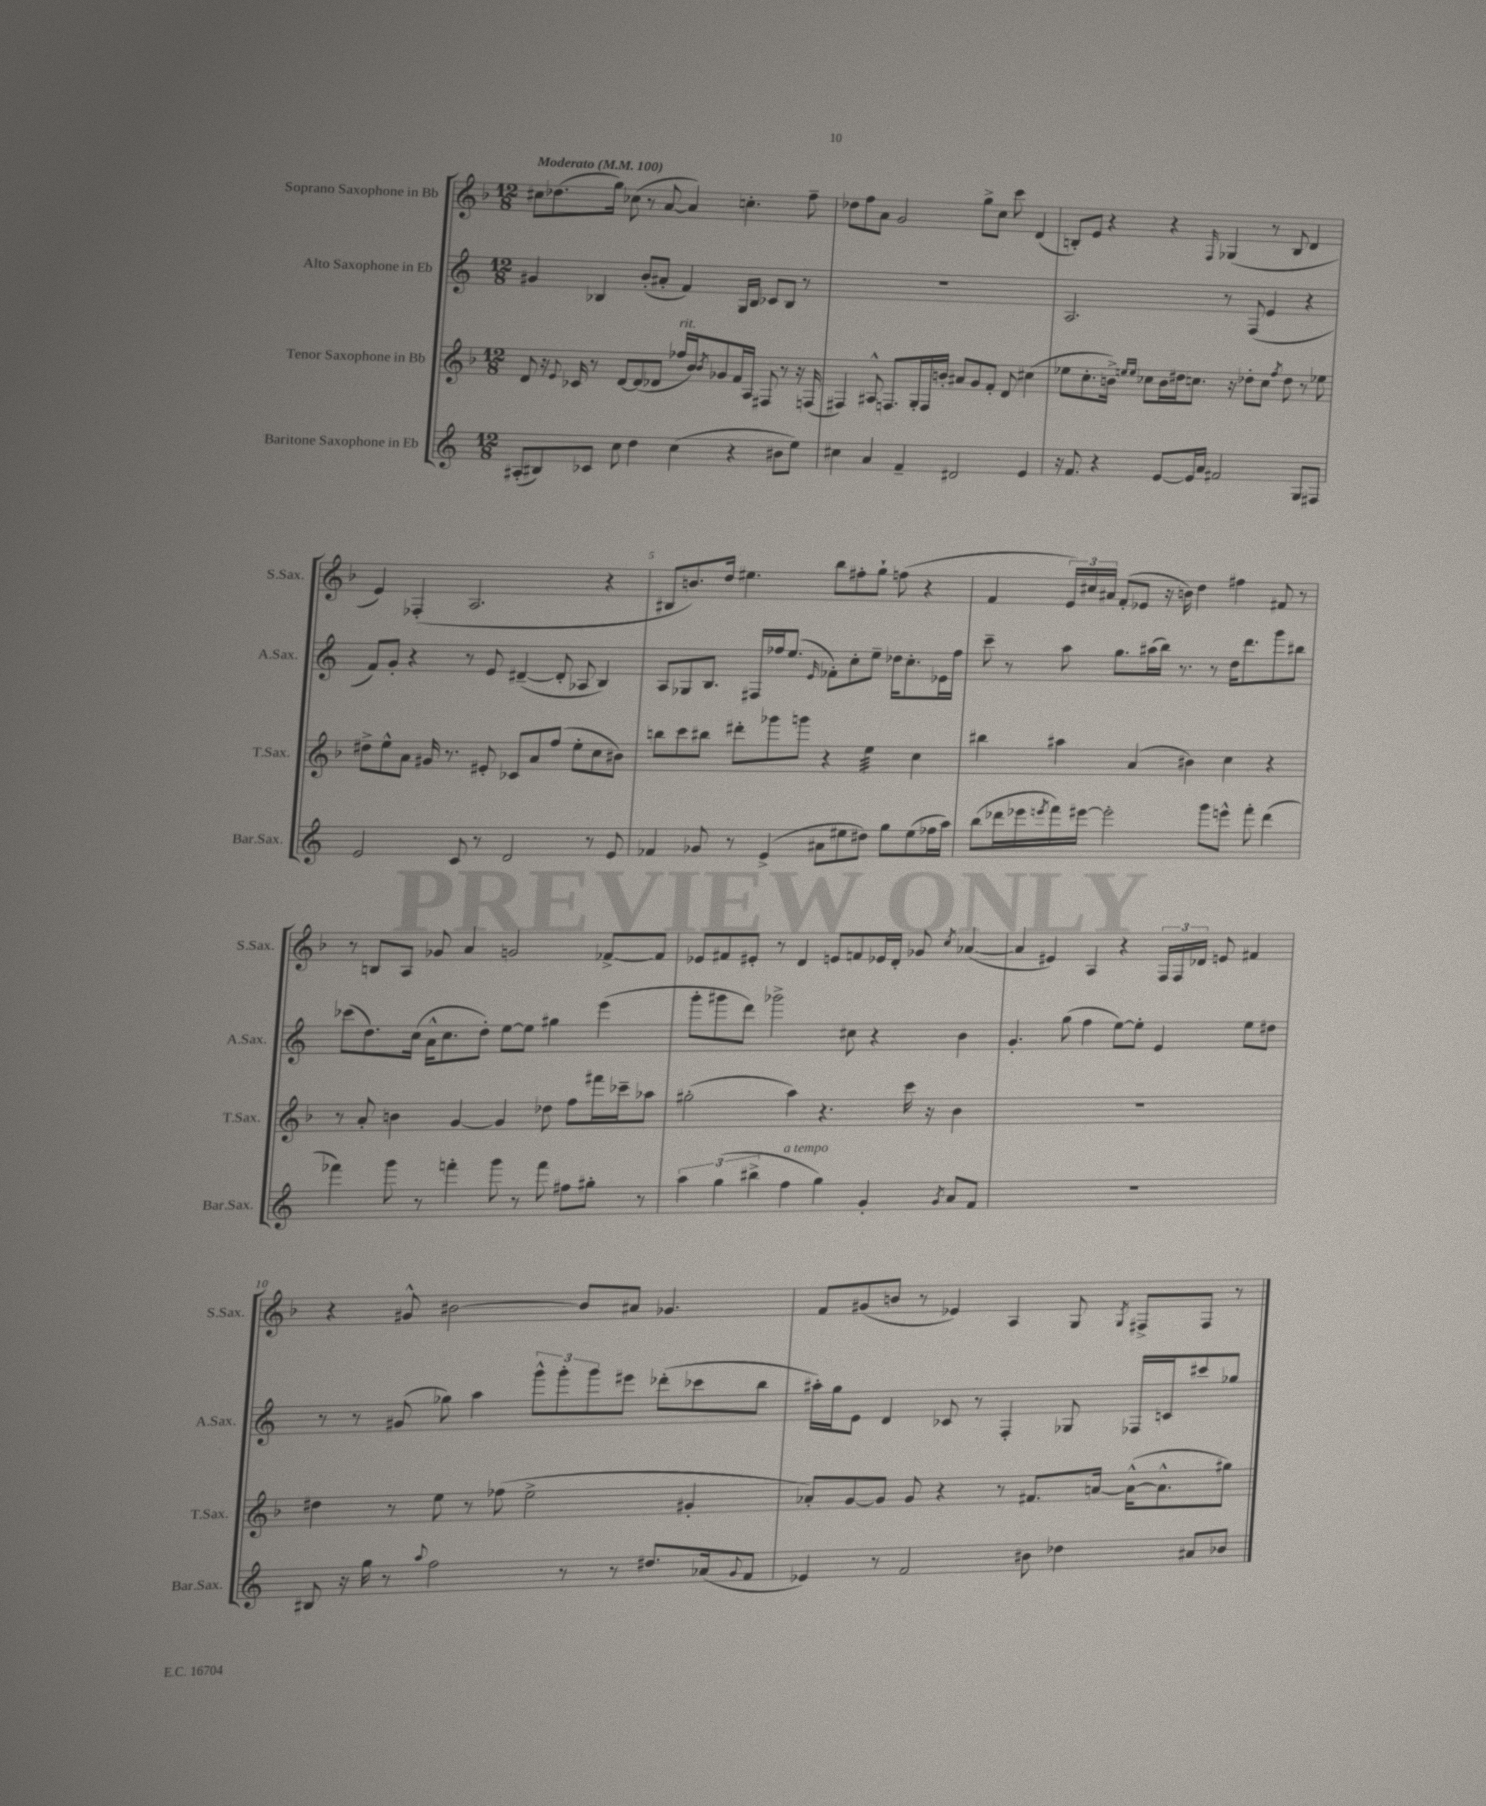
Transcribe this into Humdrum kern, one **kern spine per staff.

**kern	**kern	**kern	**kern
*part4	*part3	*part2	*part1
*staff4	*staff3	*staff2	*staff1
*I"Baritone Saxophone in Eb	*I"Tenor Saxophone in Bb	*I"Alto Saxophone in Eb	*I"Soprano Saxophone in Bb
*I'Bar.Sax.	*I'T.Sax.	*I'A.Sax.	*I'S.Sax.
*clefG2	*clefG2	*clefG2	*clefG2
*k[]	*k[b-]	*k[]	*k[b-]
*M12/8	*M12/8	*M12/8	*M12/8
*MM100	*MM100	*MM100	*MM100
=1	=1	=1	=1
!	!	!	!LO:TX:a:B:t=Moderato
(8A#X'/L	8d/	4g#X/	8cc#X\L
8B#X/)	16r	.	(8.dd-X\
.	8qqe/	.	.
.	16c-X/	.	.
8c-X/J	8r	4B-X/	.
.	.	.	16gg\Jk)
8cc\	[8d/L	.	(8cc-X\
4dd\	(8d/]	(8b'/L	8r
.	8d-X/J	8a#X'/J	[8a/
!	!LO:TX:a:i:t=rit.	!	!
(4cc\	16ff-X/LL	4f/)	4a/])
.	16b-/J)	.	.
.	8qb-/	.	.
.	8g-X/	.	.
4r	16f/L	16G/LL	4.ccn'\
.	16A/JJ	16B-/JJ	.
.	8F#X/	8c-X/L	.
8b#X\L	8r	8B-/J	.
8ee\J)	16r	8r	8ff~\
.	(16Fn/	.	.
=2	=2	=2	=2
4cc#X\	4F#X/)	1.r	8dd-X\L
.	.	.	8ff\
4a/	8A#X^^/	.	8a\J
.	8.Fn/L	.	2g/
4f~/	.	.	.
.	16G'/L	.	.
.	16F/	.	.
.	16bn'/JJ	.	.
2d#X/	8a#X/L	.	.
.	8g/	.	8gg^\L
.	8f'/J	.	8cc\J
.	8d/	.	8ccc\
4e/	(4cc#X\	.	(4d/
=3	=3	=3	=3
16r	8ee-X\L	2.A/	8Bn'/L)
8.f/	.	.	.
.	8.cc'\	.	8e/J
4r	.	.	4r
.	16bn^\Jk)	.	.
.	16qqeen/LL	.	.
.	16qqee/JJ	.	.
.	8cc-X\L	.	.
[8e/L	16b\L	.	4r
.	16dd#X\J	.	.
16e/L]	8.ccn\J	.	.
16a/JJ	.	.	.
.	.	.	16qqF/
2f#X/	.	8r	(4G-X/
.	16r	.	.
.	8dd-X'\L	(8F/	.
.	8cc\J	4e/	8r
.	8qff/	.	.
.	8dd-\	.	8B/
8G/L	8r	4r	4d/
8F#X/J	8ee-X\	.	.
!!LO:LB:g=z
=4	=4	=4	=4
2e/	8dd#X^\L	8f/L)	4e/)
.	8ee^^\	8g'/J	.
.	8a\J	4r	(4F-X'/
.	16g#X/	.	.
.	8.r	.	.
8c/	.	8r	2.A/
8r	8e#X'/	8e/	.
2d/	8c-X/L	([4d#X~/	.
.	8a/	.	.
.	(8ff/J	8d#'/]	.
.	8ee'\L	8A-X/	.
8r	8cc\	4B/)	4r
8e/	8b#X\J)	.	.
=5	=5	=5	=5
4f-X/	8bbn\L	8A/L	8B#X/L
.	8ccc\	8G-X/	8.bn/)
8g-X/	8bb#X\J	8.B/J	.
.	.	.	16dd/Jk
8r	8ddd#X'\L	.	4.ee#X\
.	.	16F#X/LL	.
(4e^/	8ggg-X\	16ff-X/J	.
.	.	(8.ee/J	.
.	8gggn\J	.	.
.	.	16qqe/	.
8a#X\L	4r	8f-X'\L)	8bb-\L
8ee#X\	.	8cc'\	8ff#X'\
*	*tremolo	*	*
8dd#X\J)	32ee\LLL	8ee~\J	8gg`\J
.	32ee\	.	.
.	32ee\	.	.
.	32ee\	.	.
8gg\L	32ee\	16dd-X\KL	(8ffn\
.	32ee\	.	.
.	32ee\	8.cc'\	.
.	32ee\JJJ	.	.
*	*Xtremolo	*	*
(8ee#\	4cc\	.	4r
16ff-X\L	.	16e-X\L	.
16aa\JJ)	.	16ff-\JJ	.
=6	=6	=6	=6
(8bb\L	4bb#X\	8ccc~\	4f/
16ddd-X\L	.	8r	.
16eee-X\	.	.	.
8qeeen/	.	.	.
16fff\)	4aa#X\	8aa\	24e/LL)
.	.	.	24cc#X/
[16eee#X\JJ	.	.	.
.	.	.	24a#X/JJ
2eee#'\]	.	8.gg\L	(8f'/L
.	(4a/	.	8e-X/J
.	.	(16aa#X\L	.
.	.	16bb\JJ)	16r
.	.	8.r	16bn\)
.	4b#X\)	.	4dd\
8ggg\L	.	8r	.
8eeen^^\J	4cc\	16dd\KL	4ff#X\
.	.	8.ddd\	.
8fff'\	.	.	.
(4ddd-\	4r	8ggg\	8f#X/
.	.	8bb#X\J	8r
!!LO:LB:g=z
=7	=7	=7	=7
4fff-X\)	8r	(8ccc-X\L	8r
.	8a'/	8.dd\)	8Bn/L
8ggg\	4bn\	.	8A/J
.	.	(16cc\Jk	.
8r	.	16a^^\KL	8g-X/
.	.	8.cc\	.
4fffn'\	[4g/	.	4a/
.	.	8dd'\J)	.
8ggg\	4g/]	[8ee\L	2gn/
8r	.	8ee\J]	.
8fff\	8dd-X\	4gg#X\	.
8ff#X\L	8ff\L	.	.
8gg#X'\J	16fff#X\L	(4eee\	[8f-X^/L
.	16ccc-X~\J	.	.
8r	8aa-X\J	.	8f-/J]
=8	=8	=8	=8
6aa\	(2gg#X'\	8ggg'\L	8e-X/L
.	.	8ggg#X\	8f#X/
(6gg\	.	.	.
.	.	8ddd\J)	8e#X'/J
6bb#X^\	.	.	.
.	.	2ggg-X^\	8r
!LO:TX:a:i:t=a tempo	!	!	!
4ff\	4aa\)	.	4d/
4gg\)	4.r	.	8en/L
.	.	8cc#X\	8fn/
4g'/	.	4r	16e-X/L
.	.	.	16d'/JJ
.	16ccc\	.	8g-X/
.	16r	.	.
8qg/	.	.	8qcc/
8a/L	4b-\	4b\	([4a-X/
8f/J	.	.	.
=9	=9	=9	=9
1.r	1.r	4.g'/	4a-/]
.	.	.	4e#X/)
.	.	(8gg\	.
.	.	4ff\	4A/
.	.	[8ee\L)	4r
.	.	8ee'\J]	.
.	.	4e/	24F/LL
.	.	.	24F/
.	.	.	24d-X/JJ
.	.	.	8en/
.	.	8ee\L	4f#X/
.	.	8dd#X\J	.
!!LO:LB:g=z
=10	=10	=10	=10
8B#X/	4dd#X\	8r	4r
16r	.	8r	.
16gg\	.	.	.
8r	8r	(8g#X/	8g#X^^/
8qqaa/	.	.	.
2ff\	8ee\	8gg-X\)	[2b#X\
.	8r	4aa\	.
.	(8ff-X\	.	.
.	2ee^\	12ggg^^\L	.
.	.	12ggg'\	.
8r	.	.	8b#/L]
.	.	12ggg\	.
8r	.	8eee#X\J	8a#X/J
8.dd#X/L	.	(8ddd-X'\L	4.g-X/
.	4g#X'/	8ccc-X\	.
(16a-X/k	.	.	.
8qqg/	.	.	.
8f/J	.	8bb\J	.
=11	=11	=11	=11
4e-X/)	8a-X'/L)	16aa#X'\LL)	8f/L
.	.	16gg\J	.
.	[8g/	8e\J	(8g#X/
8r	8g/J]	4d/	8bn/J
2f/	8g/	.	8r
.	4r	8c-X/	4e-X/)
.	.	8r	.
.	8r	4F'/	4A/
8b#X\	8.f#X/L	.	.
4dd-X\	.	8G-X/	8G/
.	[16an/Jk	.	.
.	.	.	8qG/
.	(16a^^\KL_	16F-X/LL	8F#X^/L
.	8.a^^\]	16cn/J	.
8a#X/L	.	8ccc#X/	8F#/J
8b-X/J	8gg#X\J)	8gg-X/J	8r
==	==	==	==
*-	*-	*-	*-
